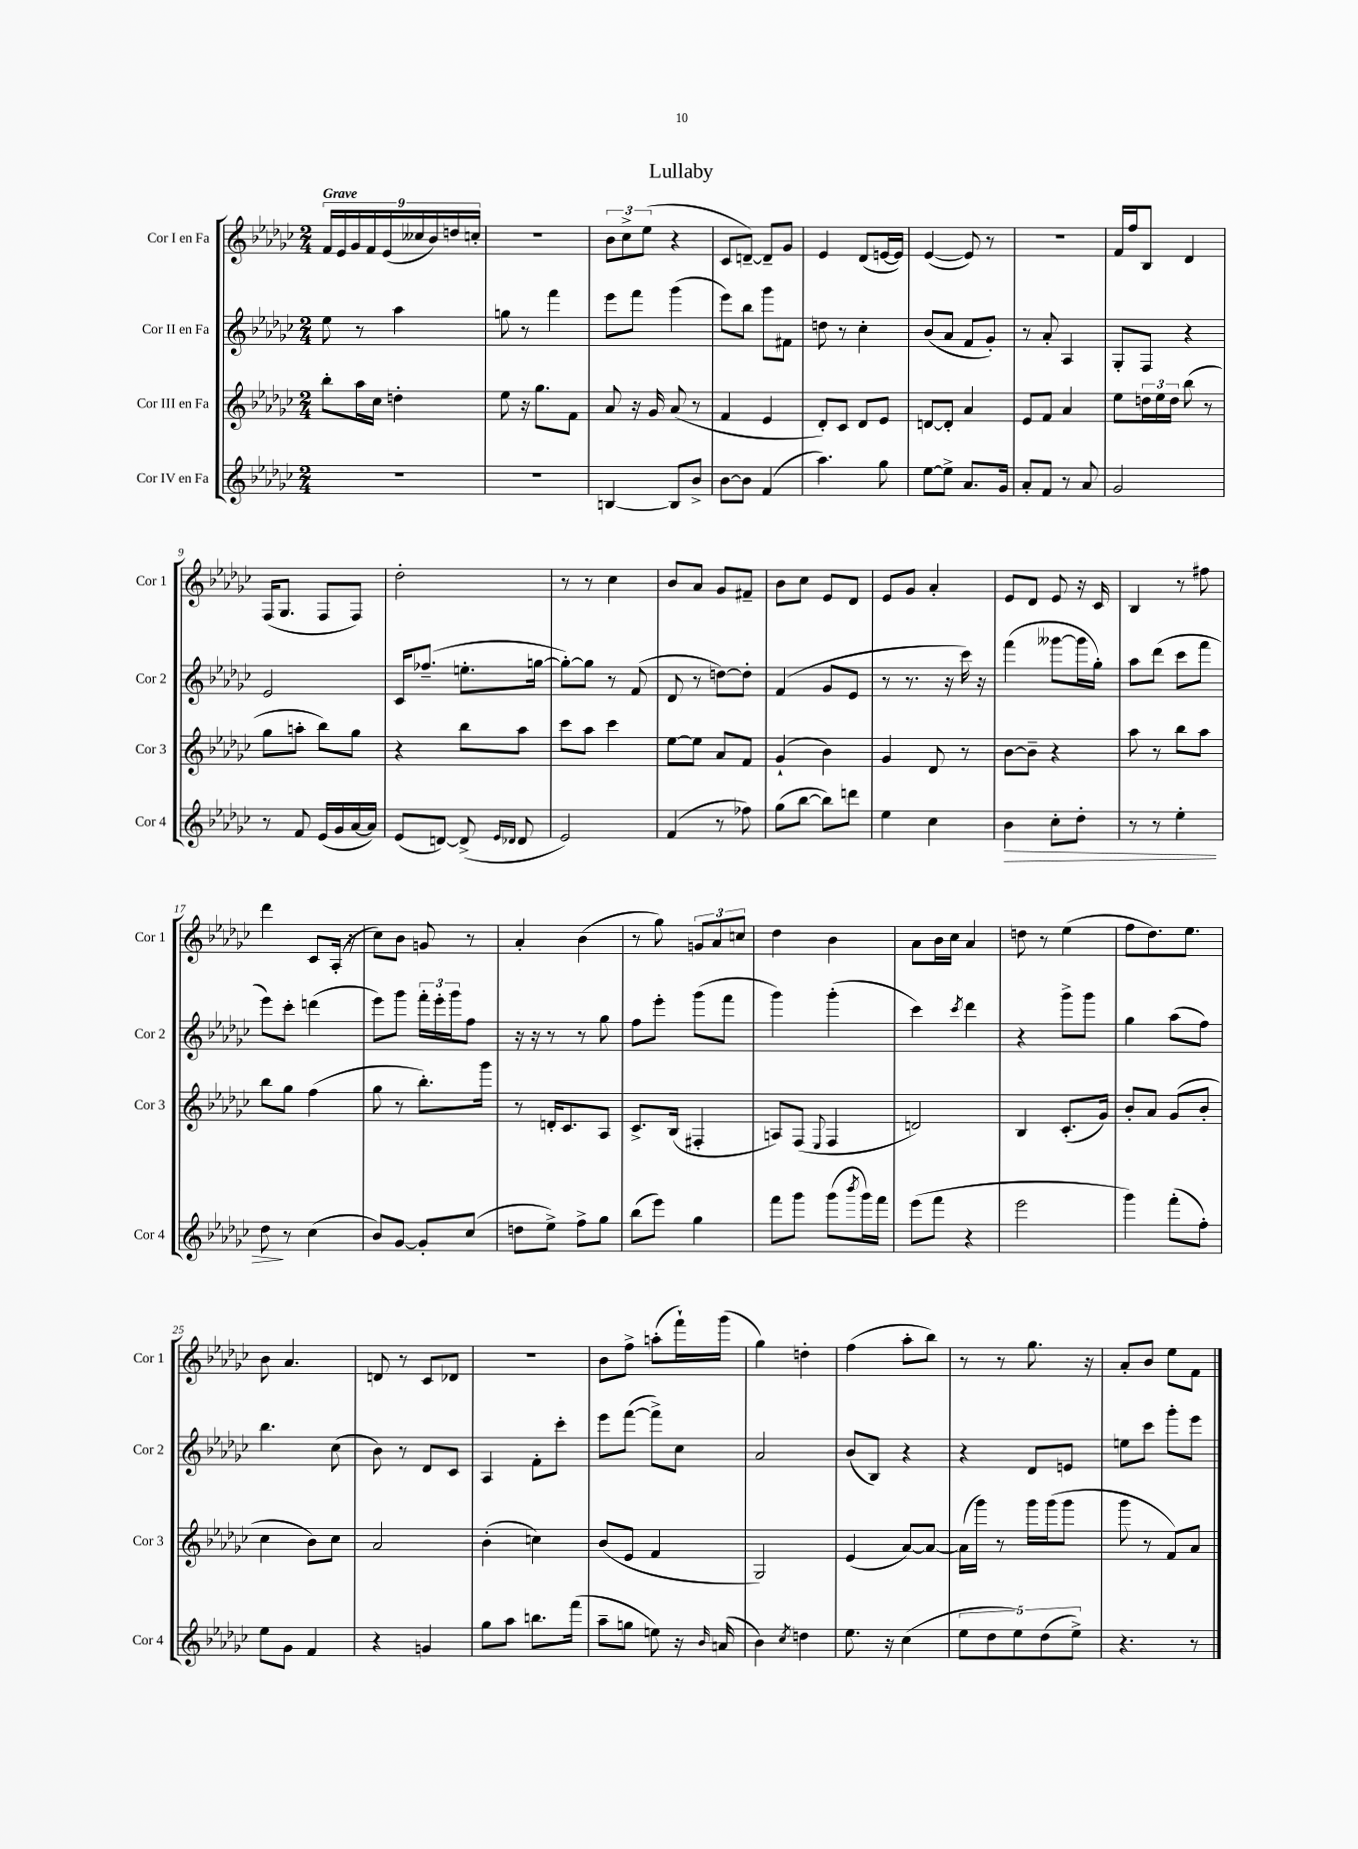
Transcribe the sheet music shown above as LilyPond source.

\header { title = "Lullaby" }
<<
\new StaffGroup <<
\new Staff = "s0" \with { instrumentName = "Cor I en Fa" shortInstrumentName = "Cor 1" } {
    \clef treble \key ges \major \numericTimeSignature \time 2/4 \tempo "Grave"
    \tuplet 9/8 { f'16 ees'16 ges'16 f'16 ees'16( ceses''16 bes'16) d''16 c''16-. } |
    R2 |
    \tuplet 3/2 { bes'8 ces''8-> ees''8( } r4 |
    ces'8 d'8~--) d'8-- ges'8 |
    ees'4 des'8( e'16~ e'16) |
    ees'4~( ees'8) r8 |
    r2 |
    f'16 f''16 bes8 des'4 |
    f16( ges8. f8 f8) |
    des''2-. |
    r8 r8 ces''4 |
    bes'8 aes'8 ges'8 fis'8-- |
    bes'8 ces''8 ees'8 des'8 |
    ees'8 ges'8 aes'4-. |
    ees'8 des'8 ees'8 r16 ces'16 |
    bes4 r8 fis''8 |
    des'''4 ces'8 aes16-.( r16 |
    ces''8) bes'8 g'8 r8 |
    aes'4-. bes'4( |
    r8 ges''8) \tuplet 3/2 { g'8 aes'8 c''8 } |
    des''4 bes'4 |
    aes'8 bes'16 ces''16 aes'4 |
    d''8 r8 ees''4( |
    f''8 des''8.) ees''8. |
    bes'8 aes'4. |
    d'8 r8 ces'8 des'8 |
    R2 |
    bes'8 f''8-> a''8-.( f'''16-!) ges'''16( |
    ges''4) d''4-. |
    f''4( aes''8-. bes''8) |
    r8 r8 ges''8. r16 |
    aes'8-. bes'8 ees''8 f'8 \bar "|." |
}
\new Staff = "s1" \with { instrumentName = "Cor II en Fa" shortInstrumentName = "Cor 2" } {
    \clef treble \key ges \major \numericTimeSignature \time 2/4
    ees''8 r8 aes''4 |
    g''8 r8 f'''4 |
    ees'''8 f'''8 ges'''4( |
    ees'''8) bes''8 ges'''8 fis'8 |
    d''8 r8 ces''4-. |
    bes'8( aes'8 f'8 ges'8-.) |
    r8 aes'8-. aes4 |
    ges8-. f8 r4 |
    ees'2 |
    ces'16 fes''8.--( e''8.-. g''16~ |
    g''8~-.) g''8 r8 f'8( |
    des'8 r8 d''8~) d''8-. |
    f'4( ges'8 ees'8 |
    r8 r8. r16 ces'''16) r16 |
    f'''4( geses'''8~ geses'''16 ges''16-.) |
    aes''8 des'''8( ces'''8 f'''8 |
    ees'''8) ces'''8-. d'''4( |
    ees'''8) ges'''8 \tuplet 3/2 { f'''16-. ees'''16-. ges'''16 } f''8 |
    r16 r16 r8 r8 ges''8 |
    f''8 ees'''8-. ges'''8( f'''8 |
    ges'''4) ges'''4-.( |
    ces'''4) \acciaccatura { ces'''8 } des'''4 |
    r4 ges'''8-> ges'''8 |
    ges''4 aes''8( f''8) |
    bes''4. ces''8( |
    bes'8) r8 des'8 ces'8 |
    aes4 f'8-. ces'''8-. |
    ees'''8 f'''8~( f'''8->) ces''8 |
    aes'2 |
    bes'8( bes8) r4 |
    r4 des'8 e'8 |
    e''8 ces'''8 ges'''8-. ees'''8 \bar "|." |
}
\new Staff = "s2" \with { instrumentName = "Cor III en Fa" shortInstrumentName = "Cor 3" } {
    \clef treble \key ges \major \numericTimeSignature \time 2/4
    bes''8-. aes''16 ces''16 d''4-. |
    ees''8 r16 ges''8. f'8 |
    aes'8 r16 ges'16 aes'8( r8 |
    f'4 ees'4 |
    des'8-.) ces'8 des'8 ees'8 |
    d'8~ d'8-. aes'4 |
    ees'8 f'8 aes'4 |
    ees''8 \tuplet 3/2 { d''16 ees''16 d''16 } bes''8( r8 |
    ges''8 a''8-. bes''8) ges''8 |
    r4 bes''8 aes''8 |
    ces'''8 aes''8 ces'''4 |
    ees''8~ ees''8 aes'8 f'8 |
    ges'4-!( bes'4) |
    ges'4 des'8 r8 |
    bes'8~ bes'8-- r4 |
    aes''8 r8 bes''8 aes''8 |
    bes''8 ges''8 f''4( |
    ges''8 r8 bes''8.-.) ges'''16 |
    r8 d'16-. ces'8. aes8 |
    ces'8.-> bes16( fis4-. |
    a8) f8( \appoggiatura { ees8 } f4 |
    d'2) |
    bes4 ces'8.-.( ges'16) |
    bes'8-. aes'8 ges'8( bes'8-. |
    ces''4 bes'8) ces''8 |
    aes'2 |
    bes'4-.( c''4) |
    bes'8( ees'8 f'4 |
    ges2) |
    ees'4( aes'8~) aes'8~ |
    aes'16( ges'''16) r8 ges'''16 ges'''16( ges'''8 |
    ges'''8 r8 f'8) aes'8 \bar "|." |
}
\new Staff = "s3" \with { instrumentName = "Cor IV en Fa" shortInstrumentName = "Cor 4" } {
    \clef treble \key ges \major \numericTimeSignature \time 2/4
    R2 |
    R2 |
    b4~ b8 bes'8-> |
    bes'8~ bes'8 f'4( |
    aes''4.) ges''8 |
    ees''8~ ees''8-> aes'8. ges'16 |
    aes'8-. f'8 r8 aes'8 |
    ges'2 |
    r8 f'8 ees'16( ges'16 aes'16~ aes'16) |
    ees'8( d'8~) d'8->( \grace { ees'16 des'16 } des'8 |
    ees'2) |
    f'4( r8 fes''8) |
    ges''8( bes''8~ bes''8) d'''8 |
    ees''4 ces''4 |
    bes'4\> ces''8-. des''8-. |
    r8 r8 ees''4-. |
    des''8\! r8 ces''4( |
    bes'8) ges'8~ ges'8-. ces''8( |
    d''8 ees''8->) f''8-> ges''8 |
    bes''8( ees'''8) ges''4 |
    f'''8 ges'''8 ges'''8( \acciaccatura { bes'''8 } ges'''16) f'''16 |
    ees'''8( f'''8 r4 |
    ees'''2 |
    ges'''4) f'''8-.( f''8-.) |
    ees''8 ges'8 f'4 |
    r4 g'4 |
    ges''8 aes''8 b''8. f'''16( |
    aes''8-- g''8 e''8) r16 \grace { bes'16 } a'16( |
    bes'4) \acciaccatura { ces''8 } d''4 |
    ees''8. r16 ces''4( |
    \tuplet 5/4 { ees''8 des''8 ees''8) des''8( ees''8->) } |
    r4. r8 \bar "|." |
}
>>
>>
